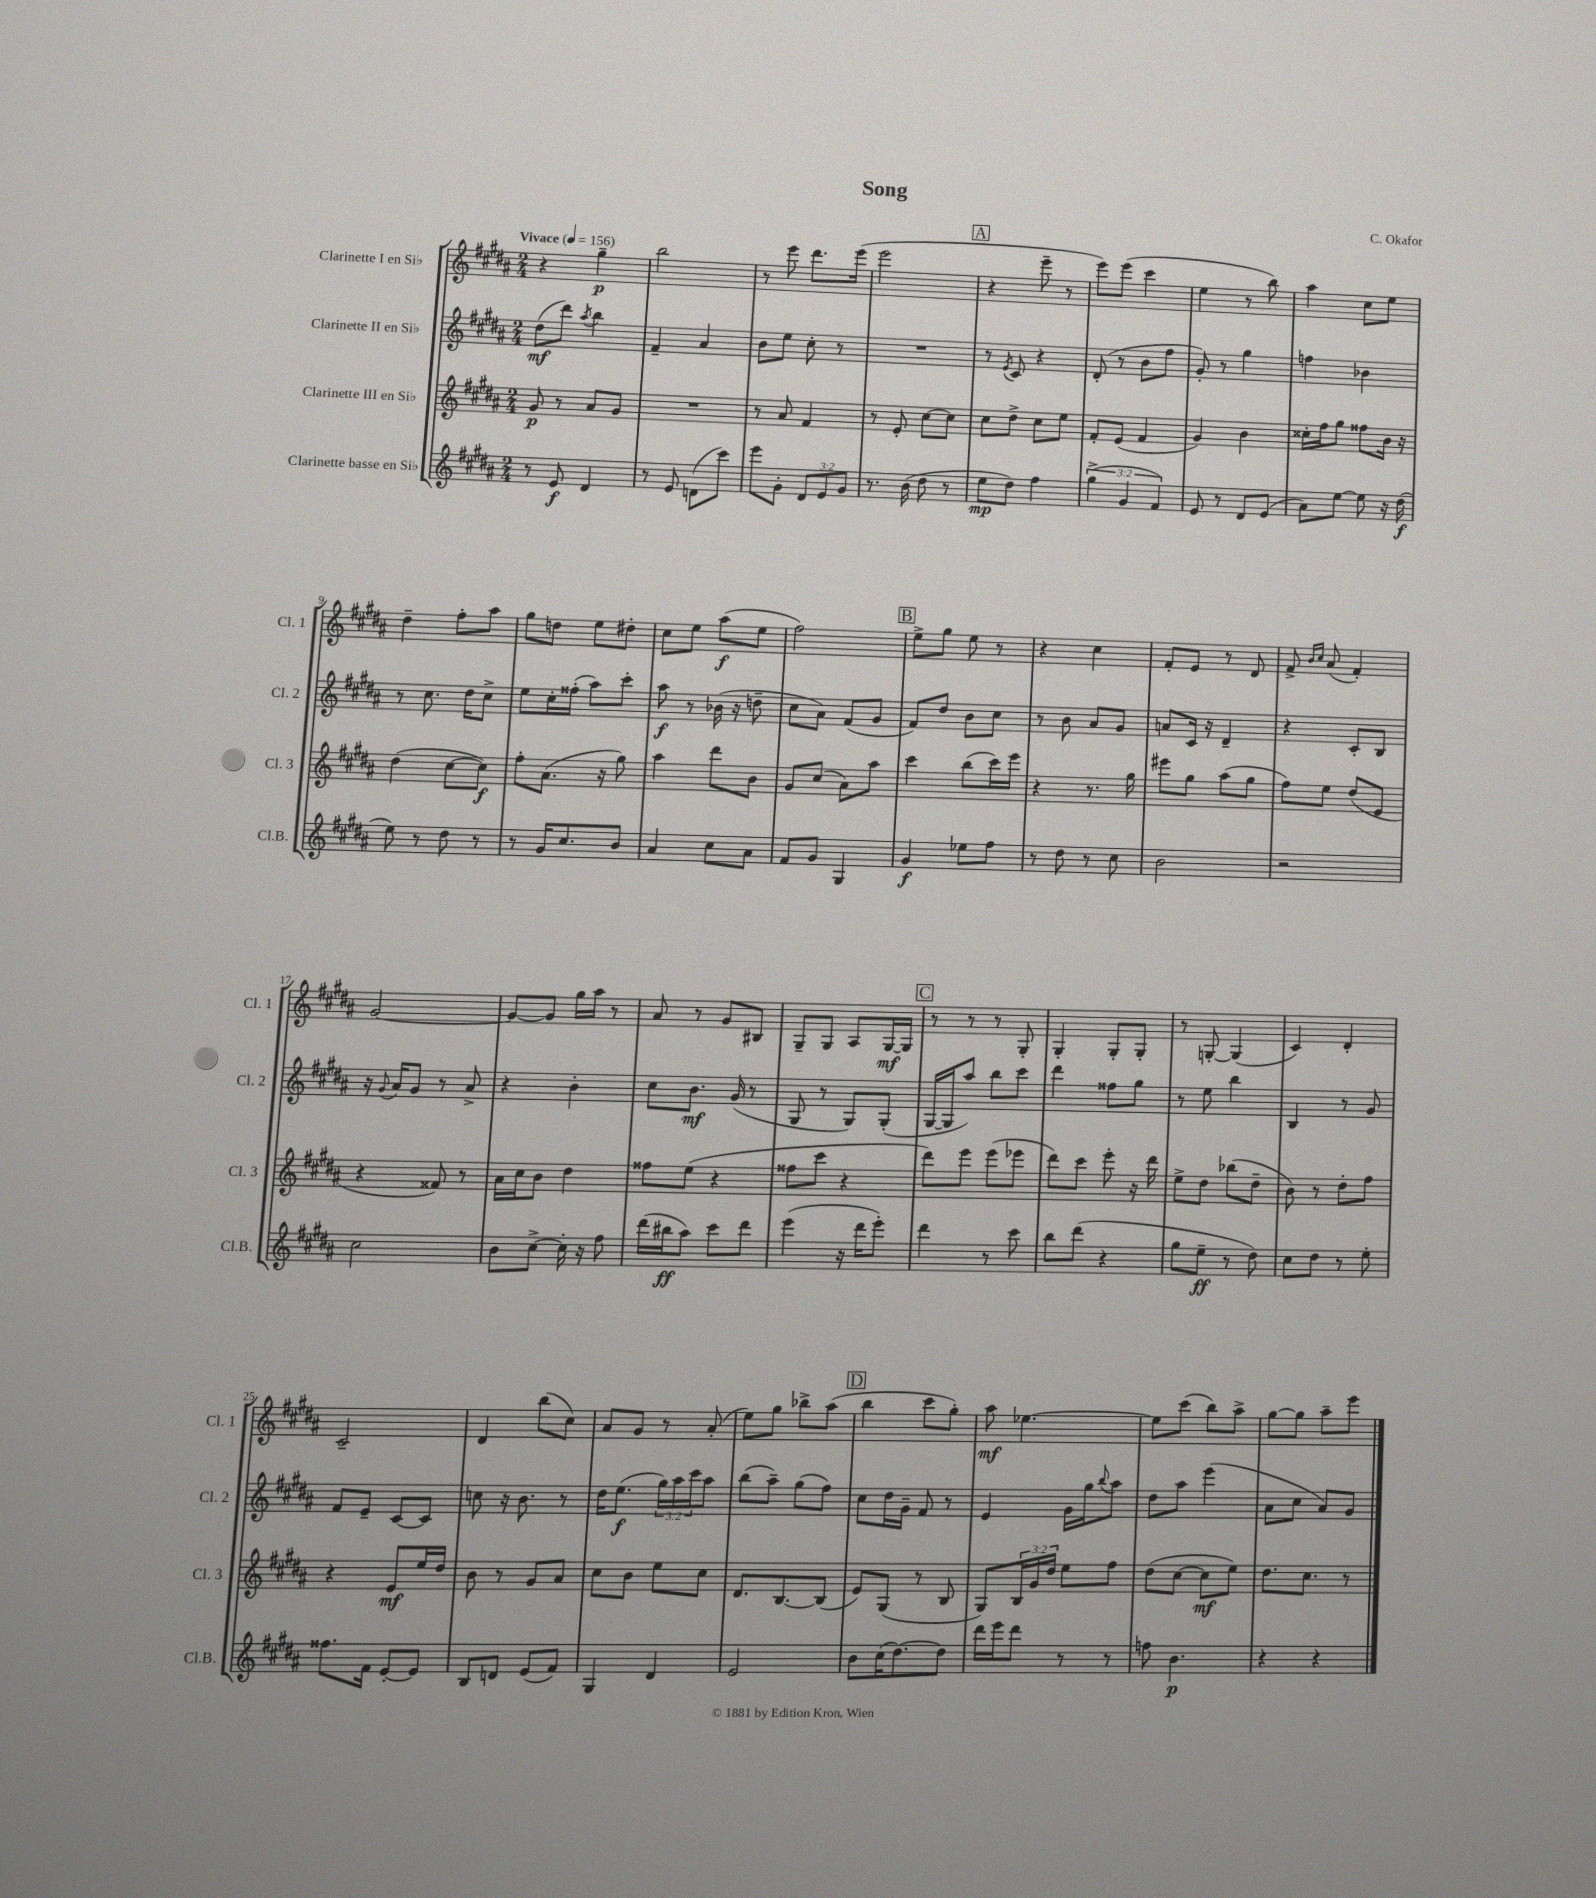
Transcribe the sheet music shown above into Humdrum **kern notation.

**kern	**kern	**kern	**kern
*staff4	*staff3	*staff2	*staff1
*clefG2	*clefG2	*clefG2	*clefG2
*k[f#c#g#d#a#]	*k[f#c#g#d#a#]	*k[f#c#g#d#a#]	*k[f#c#g#d#a#]
*M2/4	*M2/4	*M2/4	*M2/4
*MM156	*MM156	*MM156	*MM156
8r	8g#	(8dd#	4r
8e	8r	8ddd#)	.
.	.	8qaa#	.
4d#	8a#	4bb	4gg#~
.	8g#	.	.
=	=	=	=
8r	2r	4f#~	2bb
8e	.	.	.
(8d	.	4a#	.
8ccc#)	.	.	.
=	=	=	=
8eee	8r	8b	8r
8g#'	8a#	8ee	8eee
12d#	4f#	8cc#'	8.ddd#
12e	.	.	.
.	.	8r	.
12g#	.	.	.
.	.	.	(16eee
=	=	=	=
8.r	8r	2r	2eee
.	8e'	.	.
(16b	.	.	.
8dd#	[8cc#	.	.
8r	8cc#]	.	.
=	=	=	=
8ee	8cc#	8r	4r
.	.	8qe	.
8dd#)	8dd#^	8c#	.
4ff#	8cc#	4r	8eee~
.	8ee	.	8r
=	=	=	=
(6gg#^	8f#'	(8d#'	8eee)
.	(8e	8r	(8eee
6g#	.	.	.
.	4f#	8b	4ccc#
6f#)	.	.	.
.	.	8ff#	.
=	=	=	=
8e	4g#)	8g#')	4ee
8r	.	8r	.
8d#	4b	4gg#	8r
(8e	.	.	8bb)
=	=	=	=
8a#)	16cc##'	4ff	4aa#
.	16ff#	.	.
[8ee	8gg#	.	.
8ee]	8ff##	4b-	8cc#
16r	16b	.	8ee
(16dd#	16r	.	.
=	=	=	=
8ee)	(4dd#	8r	4dd#~
8r	.	8.cc#	.
8dd#	[8cc#	.	8ff#'
.	.	16dd#	.
8r	8cc#])	8cc#^	8aa#
=	=	=	=
8r	8ff#'	8ee	8gg#
16g#	(8.a#	16cc#'	8dd
8.cc#	.	(16ff##'	.
.	.	8aa#)	8ee
.	16r	.	.
8b	8gg#)	8ccc#'	8dd#'
=	=	=	=
4a#	4aa#	8aa#	8cc#
.	.	8r	8ee
8cc#	8ddd#	(16b-	(8aa#
.	.	16r	.
8a#	8b	8dd~	8ee
=	=	=	=
8f#	8g#	8cc#	2ff#)
8g#	(8cc#	8a#)	.
4G#	8a#)	(8f#	.
.	8aa#	8g#	.
=	=	=	=
4g#	4ccc#	8f#)	8ee^
.	.	8dd#	8gg#
8ee-	(8bb	8b	8ee
8ff#	16ccc#)	8cc#	8r
.	16eee	.	.
=	=	=	=
8r	4r	8r	4r
8dd#	.	8b	.
8r	8.r	8a#	4cc#
8cc#	.	8g#	.
.	16gg#	.	.
=	=	=	=
2b	8eee#	8a	8f#'
.	8gg#	16c#	8e
.	.	16r	.
.	(8aa#	4d#~	8r
.	8gg#	.	8d#
=	=	=	=
2r	8ff#)	4r	8f#^
.	.	.	16qqb
.	.	.	16qqcc#
.	8ee	.	(8a#
.	(8dd#	8c#'	4f#')
.	8e	8B	.
=	=	=	=
2cc#	4r	16r	[2g#
.	.	8qqg#	.
.	.	16a#	.
.	.	8g#	.
.	8f##)	8r	.
.	8r	8a#^	.
=	=	=	=
8b	16a#	4r	8g#_
.	16cc#	.	.
[8cc#^	8b	.	8g#]
16cc#']	4dd#	4b'	16gg#
16r	.	.	16aa#
8ff#	.	.	8r
=	=	=	=
(16ddd#	8ff##	8cc#	8a#
16bb#	.	.	.
8aa#)	(8ee	8.b	8r
8ccc#	4r	.	8g#
.	.	(16g#	.
8ddd#	.	8r	8B#
=	=	=	=
(4eee	8ff##	8G#	8G#~
.	8ccc#	8r	8G#
16r	4r	8G#)	8A#
16ddd#	.	.	.
8eee')	.	(8G#'	[16G#
.	.	.	16G#]
=	=	=	=
4ddd#	8ddd#)	[16G#	8r
.	.	16G#]	.
.	8eee	8aa#)	8r
8r	(8eee	8bb	8r
8ccc#	8eee-	8ccc#	8G#'
=	=	=	=
8bb	8ddd#)	4ddd#	4G#'
(8ddd#	8ccc#	.	.
4r	8eee'	8ff##	8G#'
.	16r	8gg#	8G#'
.	16ddd#	.	.
=	=	=	=
8gg#	8ee^	8r	8r
8ee~	8dd#	8ee	[8G'
8r	(8bb-	4bb	(4G]
8dd#)	8dd#~	.	.
=	=	=	=
8cc#	8b)	4B	4c#)
8dd#	8r	.	.
8r	8dd#'	8r	4d#'
8ee'	8ff#	8g#	.
=	=	=	=
8.ff##	4r	8f#	2c#~
.	.	8e~	.
16f#	.	.	.
[8e'	8e	[8c#	.
8e]	16ee	8c#]	.
.	16dd#	.	.
=	=	=	=
8B	8b	8cc	4d#
8d	8r	16r	.
.	.	8.b	.
(8e	8g#	.	(8bb
8f#)	8a#	8r	8cc#)
=	=	=	=
4G#	8cc#	16dd#	8a#
.	.	(8.ee	.
.	8b	.	8g#
4d#	8ee	24gg#)	8r
.	.	24aa#	.
.	.	24ccc#	.
.	8cc#	8aa#	(8a#'
=	=	=	=
2e	8.d#	(8bb	8ee)
.	.	8aa#~)	8gg#
.	[8.B	.	.
.	.	(8gg#	8bb-^
.	(8B]	8ff#)	(8aa#
=	=	=	=
8b	8e)	8cc#	4bb
(16cc#	(8G#	16dd#	.
[8.dd#)	.	16g#~	.
.	8r	8f#	8ccc#
8dd#]	8B	8r	8gg#')
=	=	=	=
16ddd#	8G#)	4e	8aa#
16eee	.	.	.
8ddd#	24B	.	[4.ee-
.	24g#	.	.
.	24dd#	.	.
8r	8ee	16g#	.
.	.	16gg#	.
.	.	8qqbb	.
8r	8ff#	8aa#	.
=	=	=	=
8ff	(8dd#	8dd#	8ee-]
4.b	[8cc#	8aa#	(8ccc#
.	8cc#]	(4eee	8bb)
.	8ee)	.	8aa#^
=	=	=	=
4r	8.dd#	8a#	[8gg#
.	.	8cc#	8gg#]
.	8.cc#	.	.
4r	.	8a#)	8aa#~
.	8r	8g#	8eee
==	==	==	==
*-	*-	*-	*-
